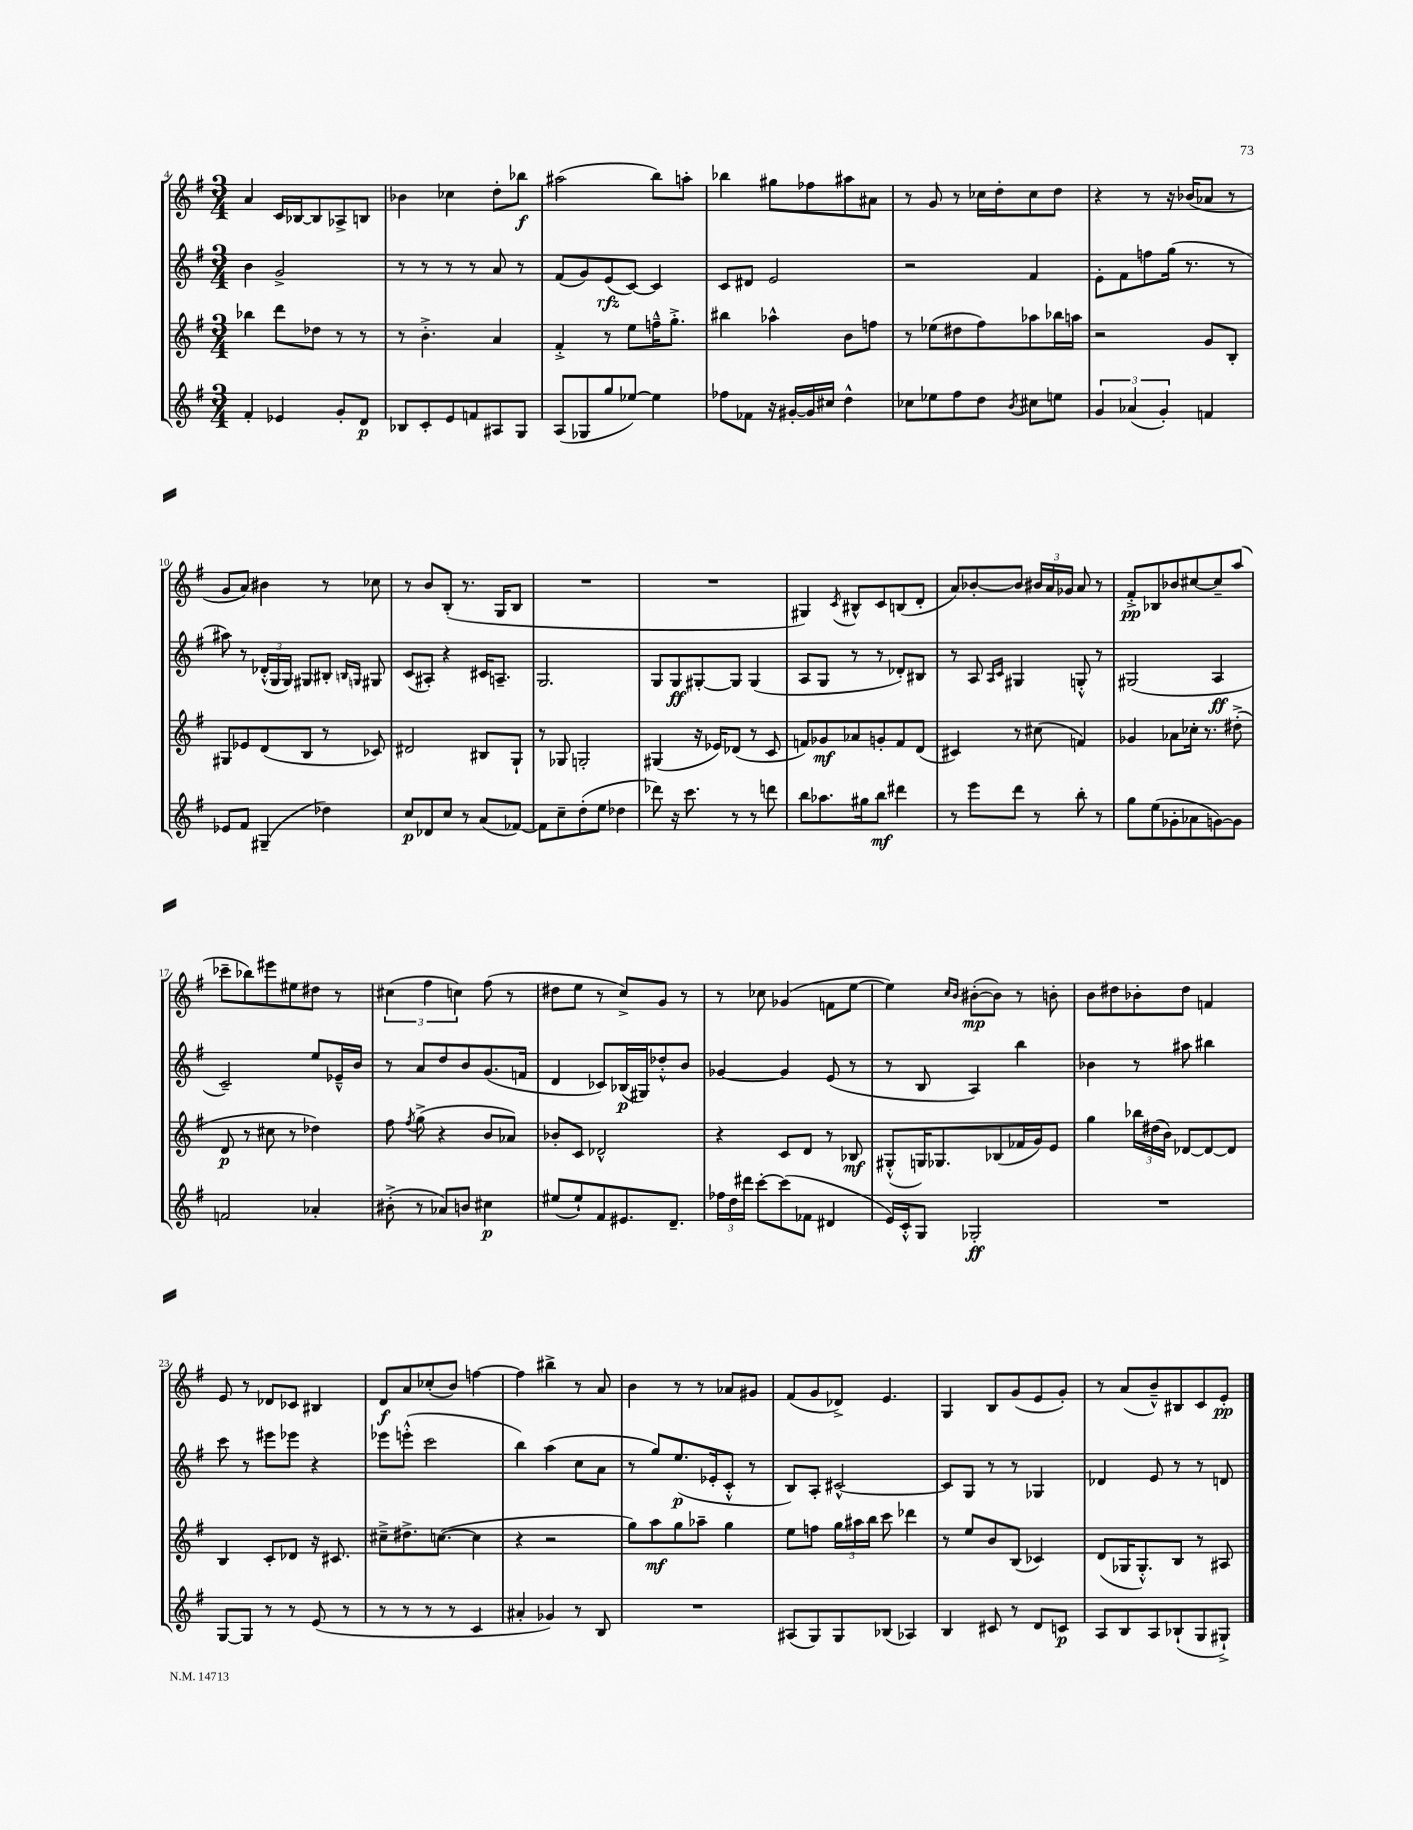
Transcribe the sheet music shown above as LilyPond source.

<<
\new StaffGroup <<
\new Staff = "s0" {
    \clef treble \key g \major \numericTimeSignature \time 3/4
    \autoBeamOff a'4 c'16[ bes16~ bes8 aes8-> b8] |
    bes'4 ces''4 d''8[-. bes''8]\f |
    ais''2( b''8[) a''8]-. |
    bes''4 gis''8[ fes''8 ais''8 ais'8] |
    r8 g'8 r8 ces''16[ d''16-. ces''8 d''8] |
    r4 r8 r16 bes'16[( aes'8] r8 |
    g'8[ a'8]) bis'4 r8 ces''8 |
    r8 b'8[ b8]-.( r8. g16[ b8] |
    R2. |
    R2. |
    gis4) \acciaccatura { c'8 } bis8[-^ c'8 b8( d'8]-. |
    a'8[) bes'8~-. bes'8] \tuplet 3/2 { bis'16[ a'16 ges'16] } a'8 r8 |
    fis'8[-.->\pp bes8 bes'8 cis''8~ cis''8-- a''8]( |
    ces'''8[-- bes''8) eis'''8 eis''8 dis''8] r8 |
    \tuplet 3/2 { cis''4( fis''4 c''4) } fis''8( r8 |
    dis''8[ e''8] r8 c''8[->) g'8] r8 |
    r8 ces''8 ges'4( f'8[ e''8]~ |
    e''4) \grace { c''16[ b'16] } bis'8[~-.\mp( bis'8]) r8 b'8-. |
    b'8[ dis''8 bes'8-. dis''8] f'4 |
    e'8 r8 des'8[ ces'8] bis4 |
    d'8[\f a'8 ces''8-.( b'8]) f''4~ |
    f''4 bis''4-> r8 a'8 |
    b'4 r8 r8 aes'8[ gis'8] |
    fis'8[( g'8 des'8]->) e'4. |
    g4 b8[ g'8( e'8 g'8]-.) |
    r8 a'8[( b'8---^) bis8 c'8 e'8]-.\pp \bar "|." |
}
\new Staff = "s1" {
    \clef treble \key g \major \numericTimeSignature \time 3/4
    \autoBeamOff b'4 g'2-> |
    r8 r8 r8 r8 a'8 r8 |
    fis'8[( g'8) e'8\rfz( c'8]~) c'4 |
    c'8[ dis'8] e'2 |
    r2 fis'4 |
    e'8[-. fis'8 f''8 g''16]( r8. r8 |
    ais''8) r8 \tuplet 3/2 { des'16[-.-^( g16 g16]) } gis8[ bis8]-. \grace { b16[ g16] } gis8 |
    c'8[( ais8]-.) r4 cis'16[ a8.]-- |
    g2. |
    g8[ g8\ff gis8~-. gis8] gis4( |
    a8[ g8] r8 r8 des'8[-.) bis8] |
    r8 a8 \grace { a16[ c'16] } gis4 g8-.-^ r8 |
    gis2( a4\ff |
    c'2--) e''8[ ees'16---^ b'16] |
    r8 a'8[ d''8 b'8 g'8.( f'16] |
    d'4 ces'8[) bes16\p( gis16) des''8-.-^ b'8] |
    ges'4~ ges'4 e'8( r8 |
    r8 b8 a4) b''4 |
    bes'4 r8 ais''8 bis''4 |
    c'''8 r8 eis'''8[ ees'''8] r4 |
    ees'''8[ e'''8]-.-^( c'''2 |
    b''4) a''4( c''8[ a'8] |
    r8 g''8[) e''8.\p( ees'16-. c'8]-.-^ r8 |
    b8[) a8]-. cis'2~-^ |
    cis'8[ g8] r8 r8 ges4 |
    des'4 e'8 r8 r8 d'8 \bar "|." |
}
\new Staff = "s2" {
    \clef treble \key g \major \numericTimeSignature \time 3/4
    \autoBeamOff bes''4 d'''8[ des''8] r8 r8 |
    r8 b'4.-.-> a'4 |
    fis'4-.-> r8 e''8[ f''16---^ g''8.]-.-> |
    bis''4 aes''4-^ b'8[ f''8] |
    r8 ees''8[( dis''8 fis''8) aes''8 bes''16 a''16] |
    r2 g'8[ b8]-. |
    gis8[ ees'8 d'8( b8] r8 ces'8) |
    dis'2 bis8[ g8]-! |
    r8 ges8 g2-. |
    gis4( r16 ees'16[) des'8]( r8 c'8 |
    f'8[) ges'8\mf aes'8 g'8-. f'8 d'8]( |
    cis'4) r8 cis''8( f'4) |
    ges'4 aes'8[ ces''16]-. r8. dis''8-.->( |
    d'8\p r8 cis''8 r8 des''4) |
    fis''8 \acciaccatura { fis''8 } g''8->( r4 b'8[ aes'8]) |
    bes'8[-. c'8] des'2-^ |
    r4 c'8[ d'8] r8 bes8\mf |
    gis8[-.-^( g16) ges8. bes8( fes'16 g'16) e'8] |
    g''4 \tuplet 3/2 { bes''16[ dis''16( b'16]) } des'8[~ des'8~ des'8] |
    b4 c'8[-. des'8] r16 cis'8. |
    cis''8[---> dis''8.-> c''8.]~( c''4 |
    r4 r2 |
    g''8[) a''8\mf g''8 aes''8]-- g''4 |
    e''8[ f''8] \tuplet 3/2 { g''16[ ais''16 b''16] } c'''8 des'''4 |
    r8 e''8[ b'8 b8]( ces'4) |
    d'8[( ges16 ges8.-.-^) b8] r8 ais8 \bar "|." |
}
\new Staff = "s3" {
    \clef treble \key g \major \numericTimeSignature \time 3/4
    \autoBeamOff fis'4-. ees'4 g'8[-. d'8]\p |
    bes8[ c'8-. e'8 f'8 ais8 g8] |
    a8[( ges8 g''8 ees''8]~) ees''4 |
    fes''8[ fes'8] r16 gis'16[~-. gis'16 cis''16] d''4-^ |
    ces''8[ ees''8 fis''8 d''8] \acciaccatura { b'8 } cis''8[ e''8] |
    \tuplet 3/2 { g'4 aes'4( g'4-.) } f'4 |
    ees'8[ fis'8] gis4--( des''4) |
    c''8[\p des'8 c''8] r8 a'8[( fes'8]~) |
    fes'8[ c''8-- d''8-.( e''8] des''4 |
    des'''8) r16 c'''8. r8 r8 d'''8 |
    b''8[ aes''8. gis''16 b''8]\mf dis'''4 |
    r8 e'''8[ d'''8] r8 b''8-. r8 |
    g''8[ e''8( ges'8-. aes'8 g'8~) g'8] |
    f'2 aes'4-. |
    bis'8-.->( r8 aes'8[) b'8] cis''4\p |
    eis''8[( eis''8-!) fis'8 eis'8. d'8.]-- |
    \tuplet 3/2 { fes''16[ d''16 dis'''16] } c'''8[~-. c'''8( fes'8] dis'4 |
    e'16[) c'16-.-^ g8] ges2-.\ff |
    R2. |
    g8[~ g8] r8 r8 e'8( r8 |
    r8 r8 r8 r8 c'4 |
    ais'4-. ges'4) r8 b8 |
    R2. |
    ais8[( g8) g8 bes8]( aes4) |
    b4 cis'8 r8 d'8[ c'8]\p |
    a8[ b8 a8 bes8-!( g8 gis8]-!->) \bar "|." |
}
>>
>>
\layout { \context { \Score currentBarNumber = #4 } }
